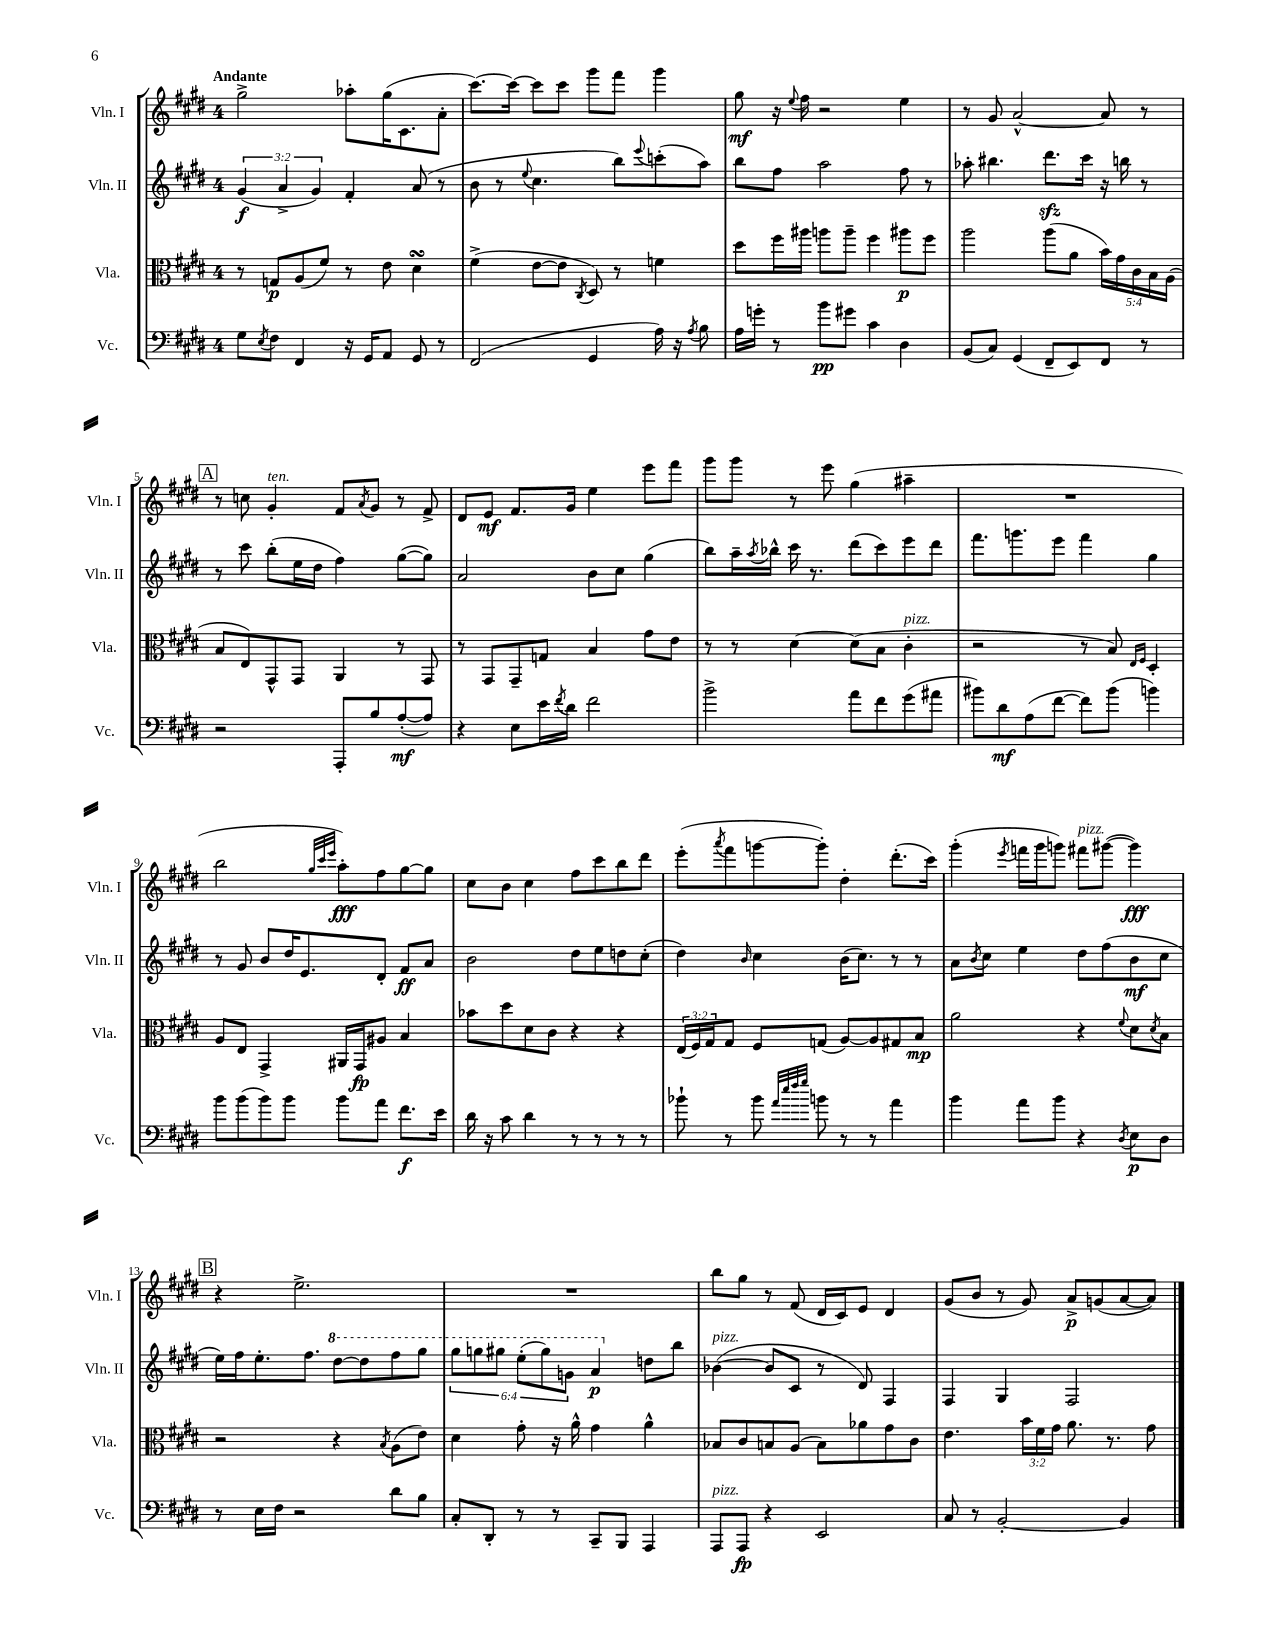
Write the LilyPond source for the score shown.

<<
\new StaffGroup <<
\new Staff = "s0" \with { instrumentName = "Vln. I" shortInstrumentName = "Vln. I" } {
    \clef treble \key e \major \once \override Staff.TimeSignature.style = #'single-digit \time 4/4 \tempo "Andante"
    gis''2-> aes''8-. gis''16( cis'8. a'8-. |
    cis'''8.~) cis'''16~ cis'''8 cis'''8 gis'''8 fis'''8 gis'''4 |
    gis''8\mf r16 \appoggiatura { e''8 } fis''16 r2 e''4 |
    r8 gis'8 a'2~-^ a'8 r8 |
    \mark \markup { \box "A" } r8 c''8 gis'4-.^\markup { \italic "ten." } fis'8 \acciaccatura { a'8 } gis'8 r8 fis'8-> |
    dis'8 e'8\mf fis'8. gis'16 e''4 e'''8 fis'''8 |
    gis'''8 gis'''8 r8 e'''8 gis''4( ais''4-- |
    R1 |
    b''2 \grace { gis''32 cis'''32 e'''32 } a''8-.\fff) fis''8 gis''8~ gis''8 |
    cis''8 b'8 cis''4 fis''8 cis'''8 b''8 dis'''8 |
    e'''8-.( \acciaccatura { a'''8 } fis'''8 g'''8~ g'''8-.) dis''4-. dis'''8.-.( cis'''16) |
    gis'''4-.( \acciaccatura { e'''8 } f'''16 gis'''16 g'''8) fis'''8^\markup { \italic "pizz." } gis'''8~( gis'''4\fff) |
    \mark \markup { \box "B" } r4 e''2.-> |
    R1 |
    b''8 gis''8 r8 fis'8( dis'16 cis'16) e'8 dis'4 |
    gis'8( b'8 r8 gis'8) a'8->\p g'8( a'8~ a'8) \bar "|." |
}
\new Staff = "s1" \with { instrumentName = "Vln. II" shortInstrumentName = "Vln. II" } {
    \clef treble \key e \major \once \override Staff.TimeSignature.style = #'single-digit \time 4/4 \override Staff.TupletNumber.text = #tuplet-number::calc-fraction-text
    \tuplet 3/2 { gis'4\f( a'4-> gis'4) } fis'4-. a'8( r8 |
    b'8 r8 \appoggiatura { e''8 } cis''4. b''8) \appoggiatura { e'''8 } c'''8-.( a''8) |
    b''8 fis''8 a''2 fis''8 r8 |
    aes''8-. bis''4. dis'''8.\sfz cis'''16 r16 b''16 r8 |
    \mark \markup { \box "A" } r8 cis'''8 b''8-.( e''16 dis''16 fis''4) gis''8~( gis''8) |
    a'2 b'8 cis''8 gis''4( |
    b''8) a''16-- \acciaccatura { a''8 } bes''16-^ cis'''16 r8. dis'''8( cis'''8) e'''8 dis'''8 |
    fis'''8. g'''8. e'''8 fis'''4 gis''4 |
    r8 gis'8 b'8 dis''16 e'8. dis'8-. fis'8\ff a'8 |
    b'2 dis''8 e''8 d''8 cis''8-.( |
    dis''4) \grace { b'16 } cis''4 b'16( cis''8.) r8 r8 |
    a'8 \acciaccatura { b'8 } cis''8 e''4 dis''8 fis''8( b'8\mf cis''8 |
    \mark \markup { \box "B" } e''16) fis''16 e''8.-. fis''8. \ottava #1 dis'''8~ dis'''8 fis'''8 gis'''8 |
    \tuplet 6/4 { gis'''8 g'''8 gis'''8 e'''8-.( gis'''8) g''8 } a''4\p \ottava #0 d''8 b''8 |
    bes'4~^\markup { \italic "pizz." }( bes'8 cis'8 r8 dis'8) fis4 |
    fis4 gis4 fis2 \bar "|." |
}
\new Staff = "s2" \with { instrumentName = "Vla." shortInstrumentName = "Vla." } {
    \clef alto \key e \major \once \override Staff.TimeSignature.style = #'single-digit \time 4/4 \override Staff.TupletNumber.text = #tuplet-number::calc-fraction-text
    r8 g8\p a8( fis'8) r8 e'8 dis'4\turn |
    fis'4->( e'8~ e'8 \acciaccatura { cis8 } dis8) r8 f'4 |
    dis''8 fis''16 ais''16 a''8 a''8-- fis''4 ais''8\p fis''8 |
    a''2 a''8( a'8 \tuplet 5/4 { b'16) gis'16 cis'16 b16 a16( } |
    \mark \markup { \box "A" } b8 e8) gis,8-^ gis,8 a,4 r8 gis,8 |
    r8 gis,8 gis,8-- g8 b4 gis'8 e'8 |
    r8 r8 dis'4~ dis'8( b8 cis'4-.^\markup { \italic "pizz." } |
    r2 r8 b8) \grace { e16 fis16 } dis4-. |
    a8 e8 gis,4-> ais,16 gis,16\fp ais8 b4 |
    bes'8 dis''8 dis'8 cis'8 r4 r4 |
    \tuplet 3/2 { e16( fis16) gis16 } gis8 fis8 g8( a8~) a8 gis8 b8\mp |
    a'2 r4 \appoggiatura { fis'8 } dis'8 \acciaccatura { dis'8 } b8 |
    \mark \markup { \box "B" } r2 r4 \acciaccatura { b8 } a8( e'8) |
    dis'4 gis'8-. r16 a'16-^ gis'4 a'4-^ |
    bes8 cis'8 b8 a8( b8) aes'8 gis'8 cis'8 |
    e'4. \tuplet 3/2 { b'16 fis'16 gis'16 } a'8. r8. gis'8 \bar "|." |
}
\new Staff = "s3" \with { instrumentName = "Vc." shortInstrumentName = "Vc." } {
    \clef bass \key e \major \once \override Staff.TimeSignature.style = #'single-digit \time 4/4
    gis8 \acciaccatura { e8 } fis8 fis,4 r16 gis,16 a,8 gis,8 r8 |
    fis,2( gis,4 a16) r16 \acciaccatura { a8 } b8 |
    a16 g'16-. r8 b'8\pp gis'8 cis'4 dis4 |
    b,8( cis8) gis,4( fis,8-- e,8) fis,8 r8 |
    \mark \markup { \box "A" } r2 a,,8-. b8 a8~-.\mf( a8) |
    r4 e8 e'16 \acciaccatura { fis'8 } dis'16 fis'2 |
    b'2-> a'8 fis'8 gis'8( ais'8 |
    bis'8) dis'8\mf a8( fis'8~ fis'8) bis'8( b'4) |
    b'8 b'8( b'8) b'8 b'8 a'8 fis'8.\f e'16 |
    dis'16 r16 cis'8 dis'4 r8 r8 r8 r8 |
    bes'8-! r8 bes'8 \grace { a'32 e''32 fis''32 gis''32 } b'8 r8 r8 a'4 |
    b'4 a'8 b'8 r4 \acciaccatura { dis8 } e8\p dis8 |
    \mark \markup { \box "B" } r8 e16 fis16 r2 dis'8 b8 |
    cis8-. dis,8-. r8 r8 cis,8-- b,,8 a,,4 |
    a,,8^\markup { \italic "pizz." } a,,8\fp r4 e,2 |
    cis8 r8 b,2~-. b,4 \bar "|." |
}
>>
>>
